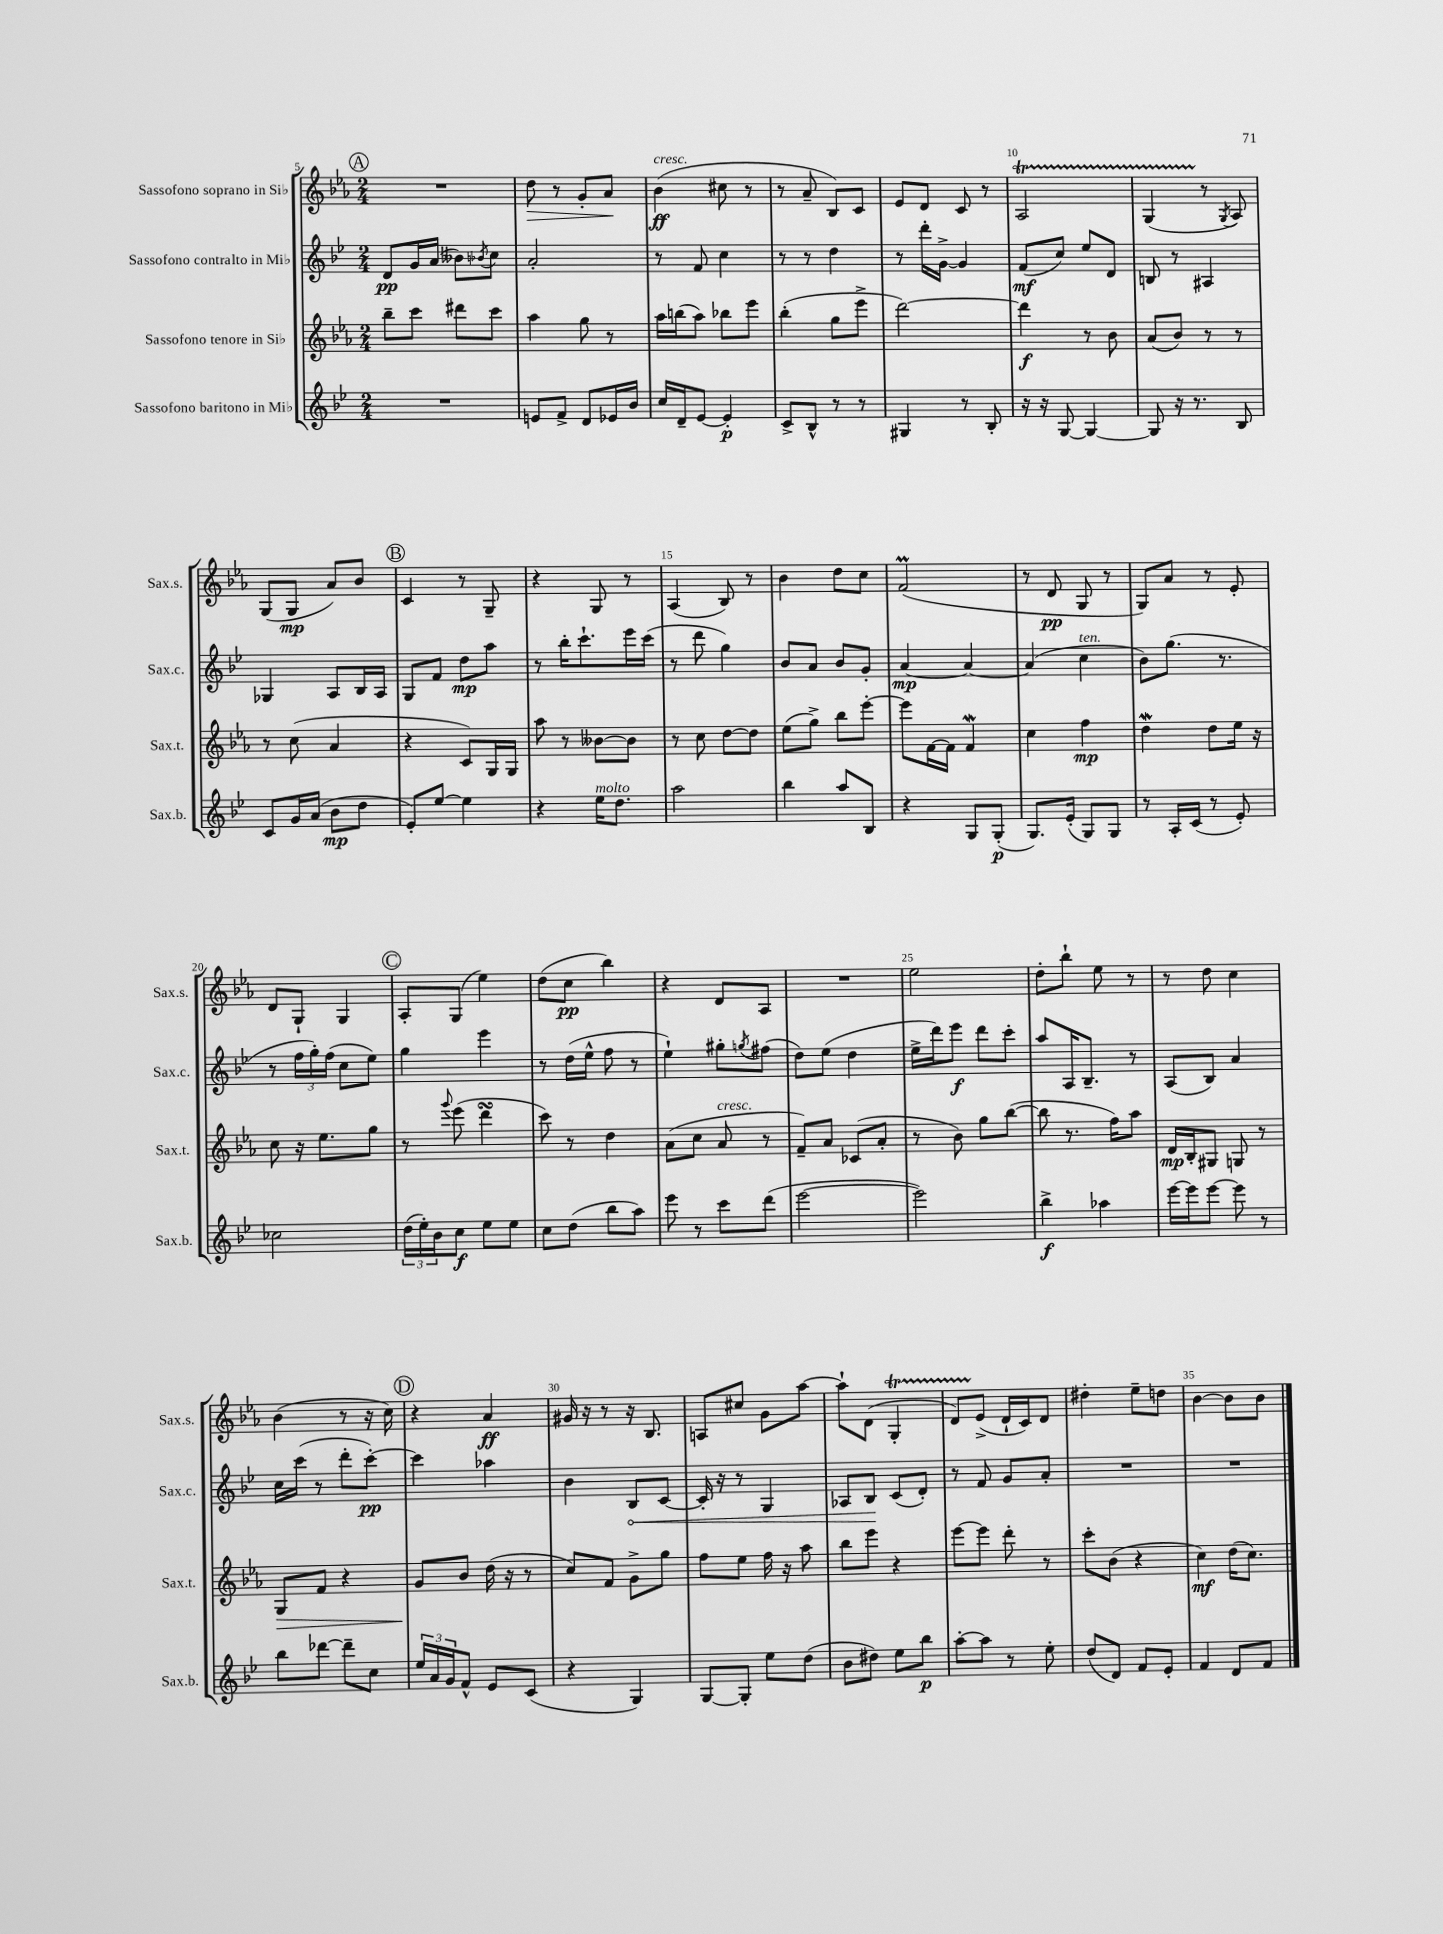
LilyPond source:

<<
\new StaffGroup <<
\new Staff = "s0" \with { instrumentName = "Sassofono soprano in Sib" shortInstrumentName = "Sax.s." } {
    \clef treble \key ees \major \numericTimeSignature \time 2/4
    \mark \markup { \circle "A" } R2 |
    d''8\> r8 g'8-. aes'8\! |
    bes'4\ff^\markup { \italic "cresc." }( cis''8 r8 |
    r8 aes'8-- bes8) c'8 |
    ees'8 d'8 c'8 r8 |
    aes2\startTrillSpan |
    g4( r8\stopTrillSpan \acciaccatura { g8 } aes8) |
    g8( g8\mp aes'8) bes'8 |
    \mark \markup { \circle "B" } c'4 r8 g8-- |
    r4 g8 r8 |
    aes4( bes8) r8 |
    bes'4 d''8 c''8 |
    f'2\prall( |
    r8 d'8\pp g8 r8 |
    g8) aes'8 r8 ees'8-. |
    d'8 g8-! g4 |
    \mark \markup { \circle "C" } aes8-. g8( ees''4) |
    d''8( c''8\pp bes''4) |
    r4 d'8 aes8 |
    R2 |
    ees''2 |
    d''8-. bes''8-! ees''8 r8 |
    r8 d''8 c''4 |
    bes'4( r8 r16 c''16) |
    \mark \markup { \circle "D" } r4 aes'4\ff |
    gis'16 r16 r8 r16 bes8. |
    a8 cis''8 g'8 aes''8~ |
    aes''8-! d'8( g4-.\startTrillSpan |
    d'8) ees'8->\stopTrillSpan( d'16-! c'16) d'8 |
    dis''4-. ees''8-- d''8 |
    bes'4~ bes'8 bes'8 \bar "|." |
}
\new Staff = "s1" \with { instrumentName = "Sassofono contralto in Mib" shortInstrumentName = "Sax.c." } {
    \clef treble \key bes \major \numericTimeSignature \time 2/4
    \mark \markup { \circle "A" } d'8\pp g'16 a'16( beses'8) \acciaccatura { bes'8 } c''8 |
    a'2-. |
    r8 f'8 c''4 |
    r8 r8 d''4 |
    r8 d'''16-. g'16~-> g'4 |
    f'8\mf( c''8) ees''8 d'8 |
    b8 r8 ais4 |
    ges4 a8 bes16 a16 |
    \mark \markup { \circle "B" } g8 f'8 d''8\mp a''8 |
    r8 bes''16-. c'''8.-! ees'''16 c'''16( |
    r8 d'''8 g''4) |
    bes'8 a'8 bes'8 g'8-. |
    a'4~\mp a'4~ |
    a'4( c''4^\markup { \italic "ten." } |
    bes'8) g''8.( r8. |
    r8 \tuplet 3/2 { f''16 g''16-.) f''16( } c''8 ees''8) |
    \mark \markup { \circle "C" } g''4 ees'''4 |
    r8 d''16( ees''16-^ f''8 r8 |
    ees''4-!) gis''8-. \acciaccatura { g''8 } fis''8( |
    d''8) ees''8( d''4 |
    ees''16-> d'''16) ees'''8\f d'''8 c'''8-. |
    a''8 a16 bes8.-- r8 |
    a8( bes8) a'4 |
    c''16 c'''16( r8 d'''8-. c'''8~-.\pp) |
    \mark \markup { \circle "D" } c'''4 aes''4 |
    bes'4 \once \override Hairpin.circled-tip = ##t bes8\< c'8~ |
    c'16-. r16 r8 g4 |
    aes8 bes8\! c'8( d'8-.) |
    r8 f'8 g'8 a'8-. |
    R2 |
    R2 \bar "|." |
}
\new Staff = "s2" \with { instrumentName = "Sassofono tenore in Sib" shortInstrumentName = "Sax.t." } {
    \clef treble \key ees \major \numericTimeSignature \time 2/4
    \mark \markup { \circle "A" } bes''8-- c'''8 dis'''8 c'''8 |
    aes''4 g''8 r8 |
    aes''16 b''16( aes''8) bes''8 ees'''8 |
    bes''4-.( g''8 ees'''8-> |
    d'''2~) |
    d'''4\f r8 bes'8 |
    aes'8( bes'8) r8 r8 |
    r8 c''8( aes'4 |
    \mark \markup { \circle "B" } r4 c'8) g16 g16 |
    aes''8 r8 beses'8~ beses'8 |
    r8 c''8 d''8~ d''8 |
    ees''8( g''8->) bes''8 ees'''8~-. |
    ees'''8 f'16~ f'16 f'4\mordent |
    c''4 f''4\mp |
    d''4\mordent d''8 ees''16 r16 |
    c''8 r16 ees''8. g''8 |
    \mark \markup { \circle "C" } r8 \appoggiatura { g'''8 } ees'''8( d'''4\turn |
    c'''8) r8 d''4 |
    aes'8( c''8 aes'8^\markup { \italic "cresc." } r8 |
    f'8--) aes'8 ces'8( aes'8-. |
    r8 bes'8) g''8 bes''8~( |
    bes''8 r8. f''16) aes''8 |
    d'16\mp bes16-. gis8 g8 r8 |
    g8\> f'8 r4 |
    \mark \markup { \circle "D" } g'8\! bes'8 d''16( r16 r8 |
    c''8) f'8 g'8-> g''8 |
    f''8 ees''8 f''16 r16 aes''8 |
    bes''8 ees'''8 r4 |
    ees'''8~ ees'''8 d'''8-. r8 |
    c'''8-. bes'8( r4 |
    c''4\mf) d''16( c''8.) \bar "|." |
}
\new Staff = "s3" \with { instrumentName = "Sassofono baritono in Mib" shortInstrumentName = "Sax.b." } {
    \clef treble \key bes \major \numericTimeSignature \time 2/4
    \mark \markup { \circle "A" } R2 |
    e'8 f'8-> d'8 ees'16 bes'16 |
    c''16 d'16-- ees'8~ ees'4-.\p |
    c'8-> bes8-^ r8 r8 |
    gis4 r8 bes8-. |
    r16 r16 g8~ g4~ |
    g8 r16 r8. bes8 |
    c'8 g'16 a'16( bes'8\mp d''8 |
    \mark \markup { \circle "B" } ees'8-.) ees''8~ ees''4 |
    r4 ees''16^\markup { \italic "molto" } d''8. |
    a''2 |
    bes''4 a''8 bes8 |
    r4 g8 g8-.\p( |
    g8.) ees'16-.( g8) g8 |
    r8 a16-. c'16( r8 ees'8-.) |
    ces''2 |
    \mark \markup { \circle "C" } \tuplet 3/2 { d''16( ees''16-.) bes'16 } c''8\f ees''8 ees''8 |
    c''8 d''8( bes''8 a''8) |
    ees'''8 r8 c'''8 d'''8( |
    ees'''2~ |
    ees'''2) |
    bes''4->\f aes''4 |
    ees'''16~ ees'''16 ees'''8~ ees'''8 r8 |
    bes''8 des'''8~ des'''8-- c''8 |
    \mark \markup { \circle "D" } \tuplet 3/2 { ees''16 a'16 g'16 } f'8-^ ees'8 c'8( |
    r4 g4) |
    g8~ g8-. ees''8 d''8( |
    bes'8 dis''8) ees''8 bes''8\p |
    a''8~-. a''8 r8 ees''8-. |
    d''8( d'8) f'8 ees'8-. |
    f'4 d'8 f'8 \bar "|." |
}
>>
>>
\layout { \context { \Score currentBarNumber = #5 \override BarNumber.break-visibility = ##(#f #t #t) barNumberVisibility = #(every-nth-bar-number-visible 5) } }
